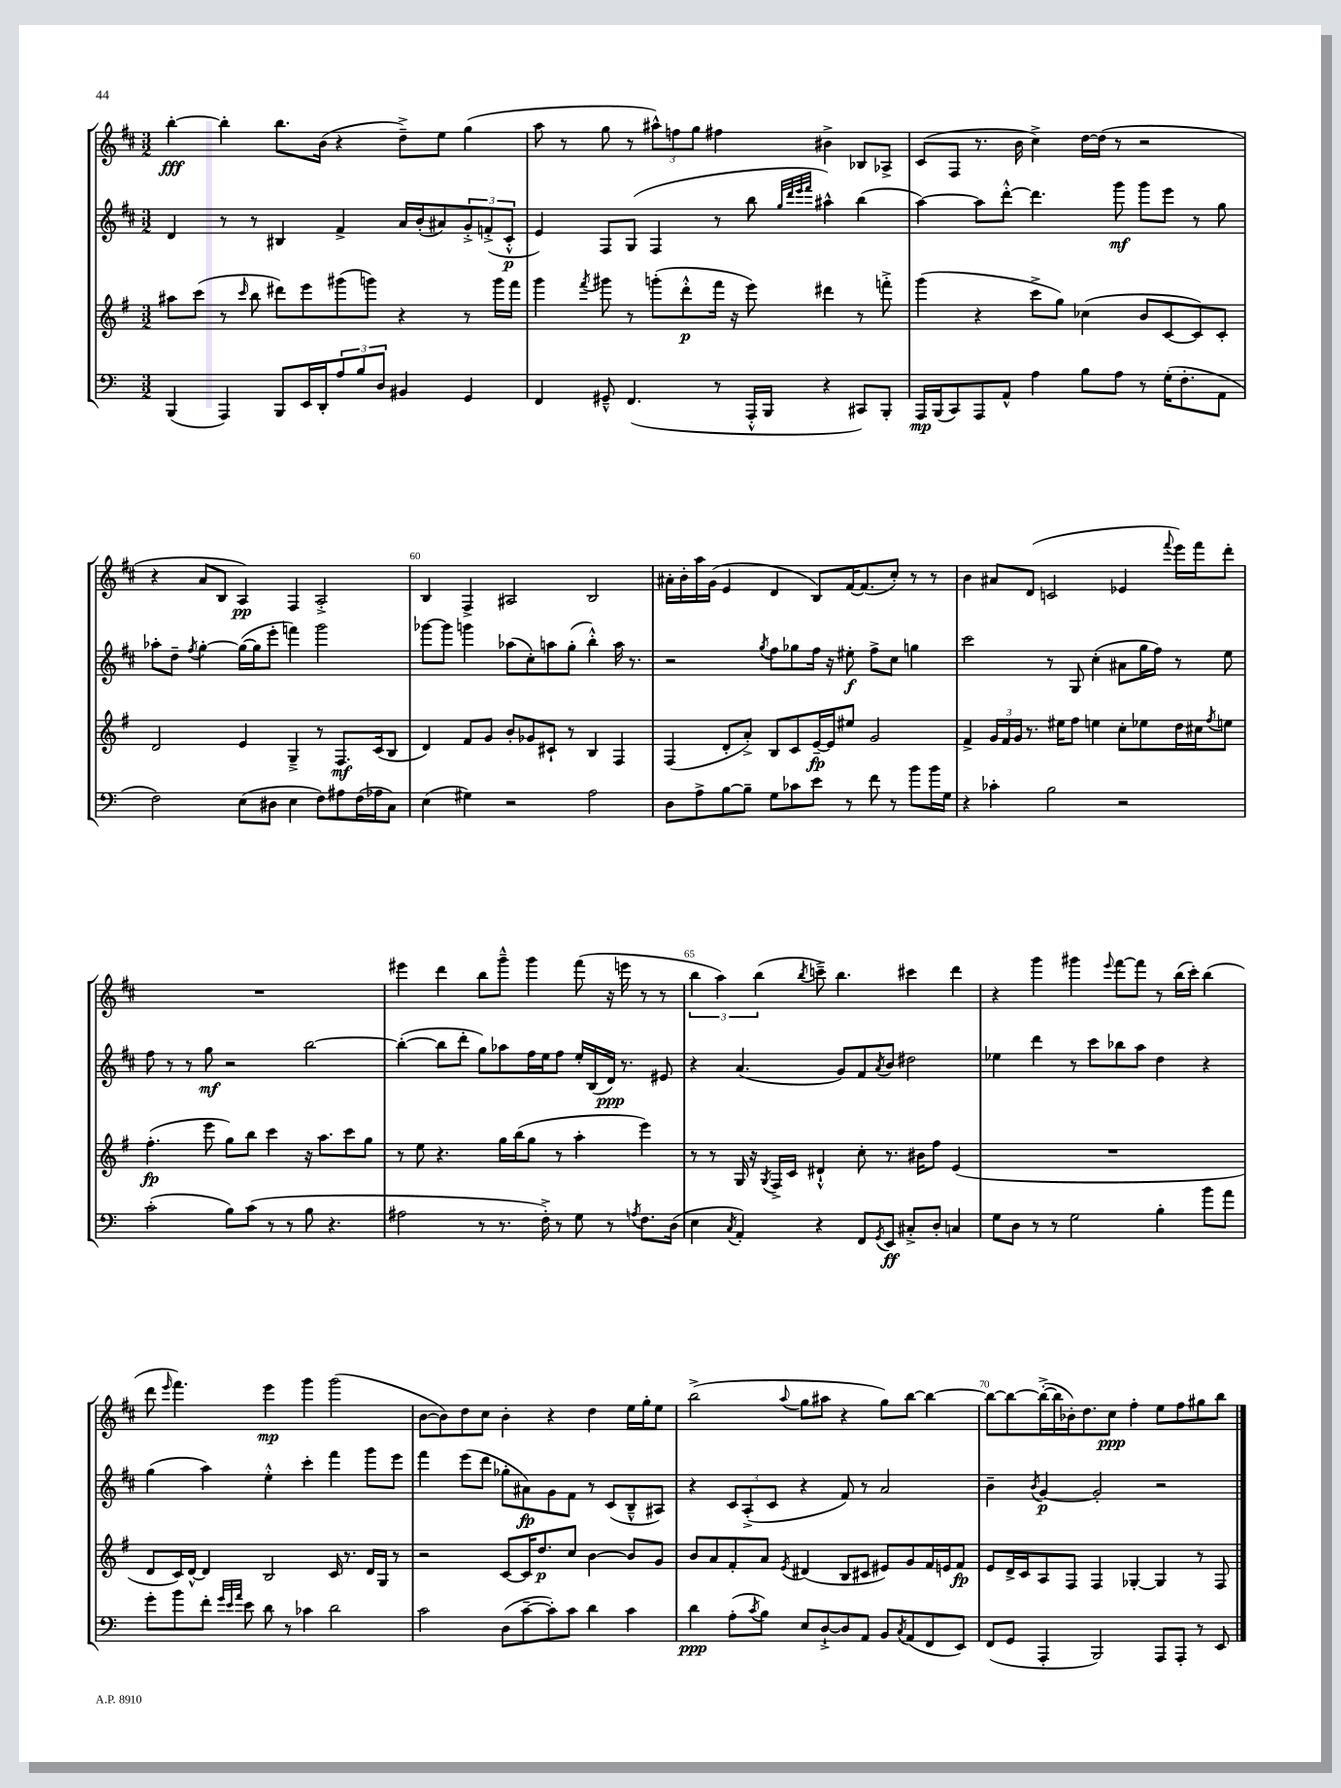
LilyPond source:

<<
\new StaffGroup <<
\new Staff = "s0" {
    \clef treble \key d \major \numericTimeSignature \time 3/2
    b''4~-.\fff b''4-. b''8. b'16( r4 d''8--->) e''8 g''4( |
    a''8 r8 g''8 r8 \tuplet 3/2 { ais''8-^) f''8 g''8 } fis''4 bis'4-> bes8 aes8-> |
    cis'8( fis8 r8. b'16 cis''4->) d''16~ d''16( r8 r2 |
    r4 a'8 b8 a4\pp) fis4 a2-.-> |
    b4 fis4-> ais2 b2 |
    ais'16-. b'16-. a''16 g'16( e'4 d'4 b8) fis'16~ fis'8.( cis''8-.) r8 r8 |
    b'4 ais'8 d'8( c'2 ees'4 \appoggiatura { fis'''8 } e'''16) fis'''16 d'''8-. |
    R1. |
    eis'''4 d'''4 b''8 g'''8---^ g'''4 fis'''8( r16 e'''16 r8 r8 |
    \tuplet 3/2 { b''4 a''4) b''4( } \acciaccatura { b''8 } c'''8--->) b''4. cis'''4 d'''4 |
    r4 g'''4 gis'''4 \appoggiatura { e'''8 } fis'''8~ fis'''8 r8 b''16( cis'''16-.) b''4( |
    d'''8 \grace { e'''16 } fis'''4.) e'''4\mp g'''4 g'''2( |
    b'8~ b'8) d''8 cis''8 b'4-. r4 d''4 e''16 g''16-. e''8 |
    b''2->( \appoggiatura { a''8 } g''8 ais''8 r4 g''8) b''8~ b''4~ |
    b''8~ b''8~ b''16~-.->( b''16 bes'16-.) d''8. cis''8\ppp fis''4-. e''8 fis''8 gis''8 b''8 \bar "|." |
}
\new Staff = "s1" {
    \clef treble \key d \major \numericTimeSignature \time 3/2
    d'4 r8 r8 bis4 fis'4-> a'16 b'16-.( ais'8) \tuplet 3/2 { g'8-.-> f'8-.->( cis'8-.-^\p } |
    e'4) fis8 g8( fis4 r8 b''8 \grace { g''32 d'''32 e'''32 fis'''32 } ais''4-^) b''4( |
    a''4~) a''8 d'''8~-.-^ d'''4. g'''8\mf g'''8 e'''8 r8 g''8 |
    aes''8-. d''8-- \acciaccatura { fis''8 } g''4~-. g''16~( g''16 e'''8-. f'''4) g'''2 |
    ges'''8~ ges'''8 g'''4 aes''8( cis''8-.) a''8 g''8-.( b''4-.-^) a''16 r8. |
    r2 \acciaccatura { g''8 } fis''8 ges''8 fis''16 r16 eis''8-.\f fis''8-> cis''8 g''4 |
    cis'''2 r8 g8 cis''4-.( ais'8 g''16 fis''16) r8 e''8 |
    fis''8 r8 r8 g''8\mf r2 b''2~ |
    b''4~-.( b''8 d'''8-. g''8) aes''8 fis''16 e''16 fis''8 e''16-. b16( d'16\ppp) r8. eis'8 |
    r4 a'4.( g'8) fis'8 \acciaccatura { a'8 } b'8 dis''2 |
    ees''4 d'''4 r8 cis'''8 bes''8 a''8 d''4 r4 |
    g''4( a''4) e''4-.-^ cis'''4-. fis'''4 g'''8 e'''8 |
    fis'''4 e'''8( d'''8 ges''8-. ais'8\fp) g'8 fis'8 r8 cis'8( b8---^ ais8) |
    r4 \tuplet 3/2 { cis'8 a8-.->( cis'8 } r4 fis'8) r8 a'2 |
    b'4-- \acciaccatura { b'8 } g'4~\p g'2-. r2 \bar "|." |
}
\new Staff = "s2" {
    \clef treble \key g \major \numericTimeSignature \time 3/2
    ais''8 c'''8( r8 \grace { c'''16 } b''8 dis'''8) e'''8 gis'''8( g'''8) r4 r8 g'''16 fis'''16 |
    g'''4 \acciaccatura { fis'''8 } gis'''8 r8 g'''8-.( d'''8-.-^\p fis'''16 r16 e'''8) dis'''4 r8 f'''8-.-> |
    g'''4( r4 c'''8-> g''8) ces''4( b'8 c'8~ c'8) c'8-. |
    d'2 e'4 g4---> r8 fis8.\mf c'16( b8 |
    d'4) fis'8 g'8 b'8-. ges'8 cis'8-! r8 b4 fis4 |
    fis4( d'8-. a'8-.->) b8 c'8 e'16~--\fp e'16 eis''8 g'2 |
    fis'4-> \tuplet 3/2 { g'16 fis'16 g'16 } r8. eis''16 fis''8 e''4 c''8-. ees''8 d''16 cis''16 \acciaccatura { fis''8 } e''8 |
    fis''4.-.\fp( e'''8 g''8) b''8 c'''4 r16 a''8. c'''8 g''8 |
    r8 e''8 r4. g''16 b''16( g''8 r8 a''4-. e'''4) |
    r8 r8 g16 r16 \acciaccatura { g8 } fis16-> c'16 dis'4-!-^ c''8-. r8. bis'16 fis''8 e'4( |
    R1. |
    d'8 c'16) d'16~-^ d'4 b2 c'16 r8. d'16 g16 r8 |
    r2 c'8~ c'16 d''8.\p c''8 b'4~ b'8 g'8 |
    b'8 a'8 fis'8-. a'8 \acciaccatura { e'8 } dis'4( b8 cis'8 eis'8) g'8 fis'16 e'16 fis'8\fp |
    e'8 d'16-> c'16 a8 fis8 fis4 ges4~-. ges4 r8 fis8 \bar "|." |
}
\new Staff = "s3" {
    \clef bass \key c \major \numericTimeSignature \time 3/2
    b,,4( a,,4) b,,8 e,16 d,16-. \tuplet 3/2 { a8 b8 d8 } bis,4 g,4 |
    f,4 gis,8---^ f,4.( r8 a,,16-.-^ b,,16 r4 cis,8) b,,8-. |
    a,,16\mp b,,16( c,8) a,,8 a,8-^ a4 b8 a8 r8 g16-.( f8.-. a,8 |
    f2) e8( dis8 e4 f8) ais8 f16( aes16 c8) |
    e4( gis4) r2 a2 |
    d8 a8-> b8~ b8-- g8 ces'8 e'8 r8 f'8 r8 b'8 b'16 g16 |
    r4 ces'4-. b2 r2 |
    c'2-.( b8) c'8( r8 r8 b8 r4. |
    ais2 r8 r8. f16-.->) r8 g8 r8 \acciaccatura { a8 } f8. d16( |
    e4 \acciaccatura { c8 } a,4-.) r4 f,8 \acciaccatura { g,8 } e,8\ff cis8-.-> d8-. c4 |
    g8 d8 r8 r8 g2 b4-. b'8 a'8 |
    g'8-. b'8 f'8-. \grace { g'32 e'32 a'32 } e'8 d'8 r8 ces'4 d'2 |
    c'2 d8( c'8~-- c'8-.) c'8 d'4 c'4 |
    d'4\ppp a8-.( \acciaccatura { c'8 } b8) e8 d8~-!-> d8 a,8 b,8 \acciaccatura { c8 } a,8( f,8 e,8) |
    f,8( g,8 a,,4-. b,,2) a,,8 a,,8-. r8 e,8 \bar "|." |
}
>>
>>
\layout { \context { \Score currentBarNumber = #56 \override BarNumber.break-visibility = ##(#f #t #t) barNumberVisibility = #(every-nth-bar-number-visible 5) } }
